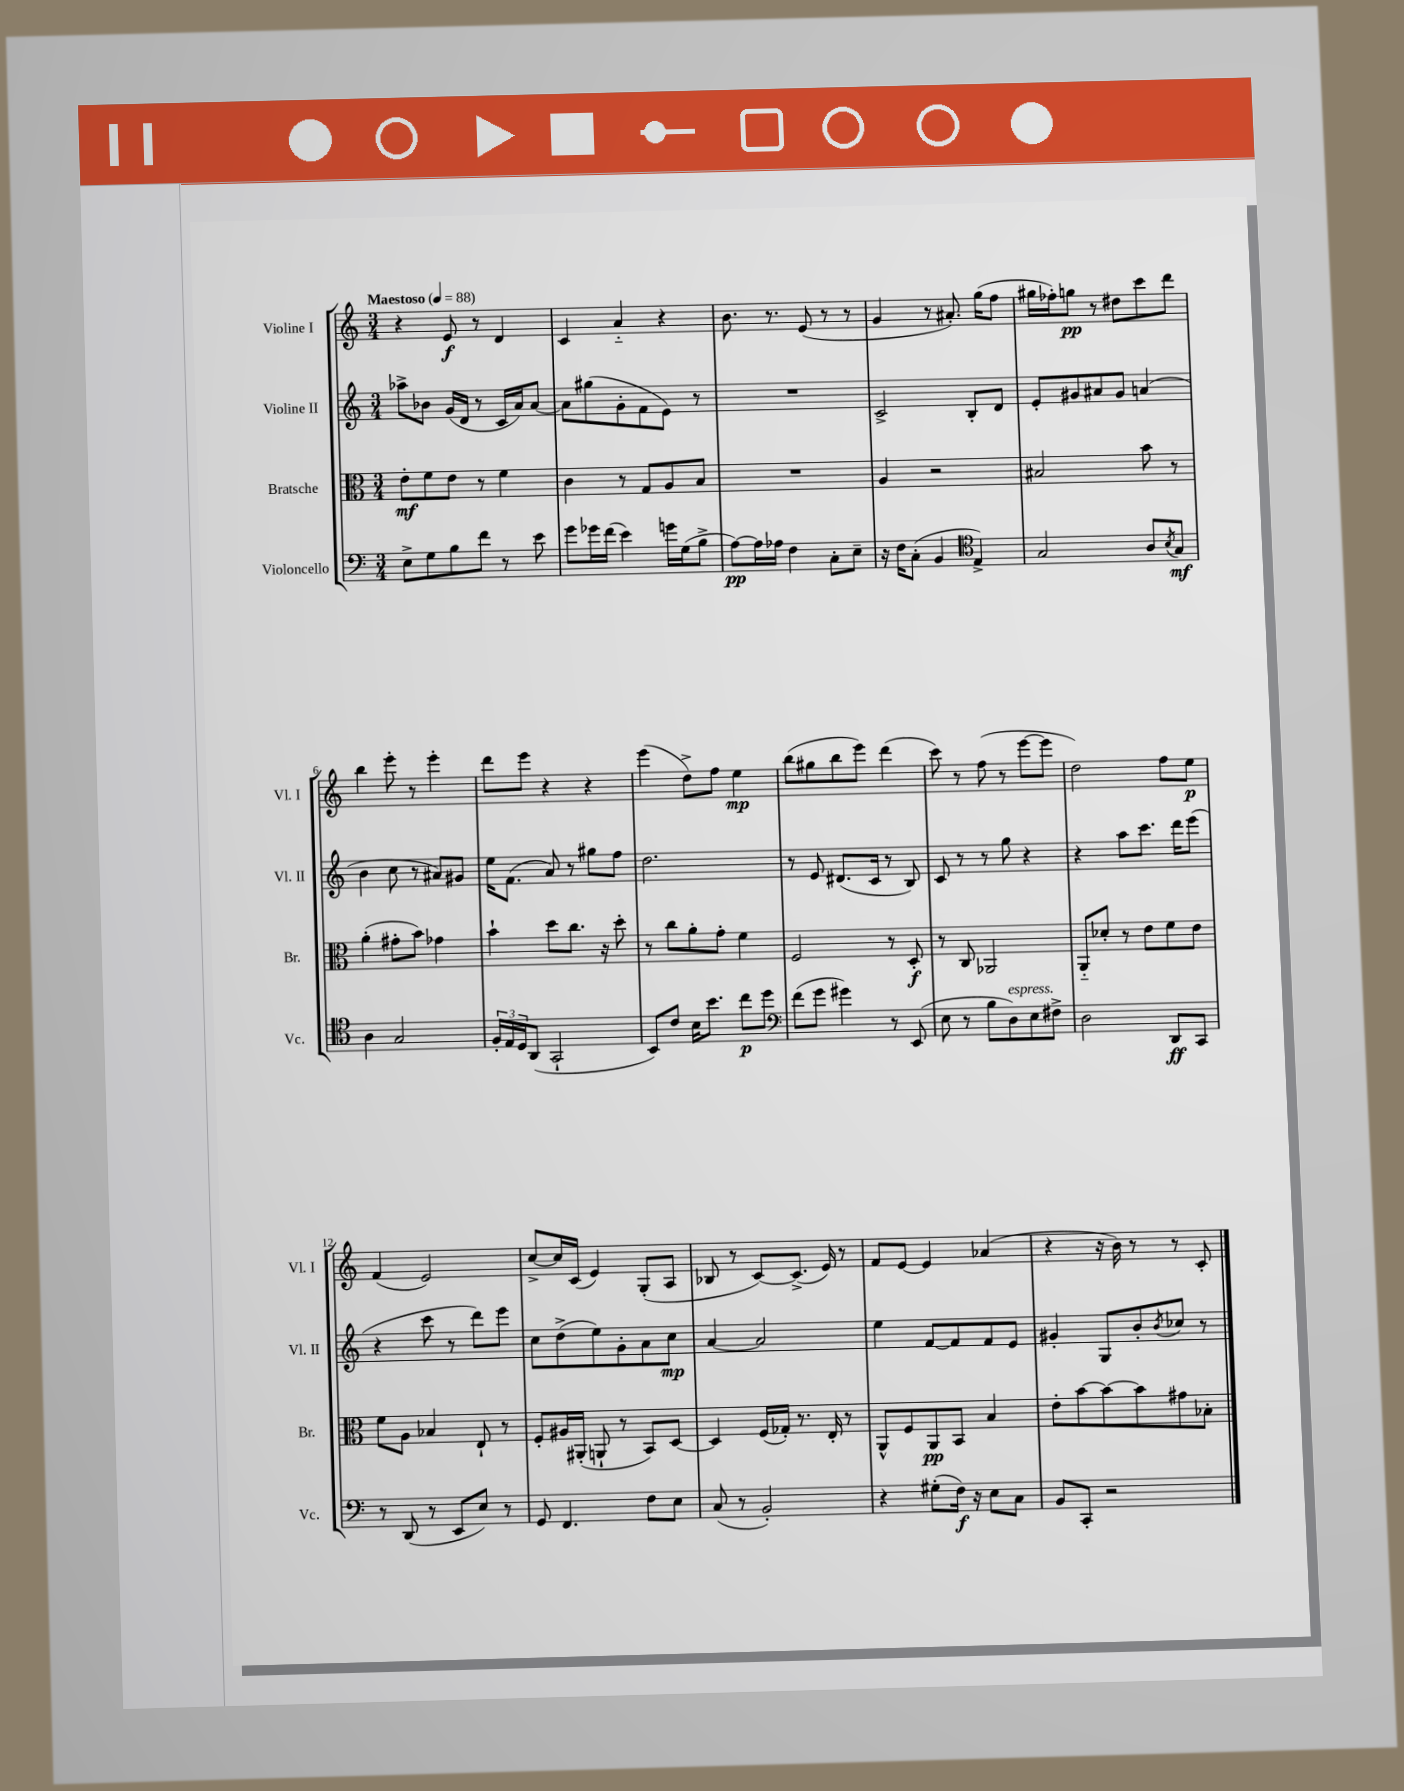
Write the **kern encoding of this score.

**kern	**kern	**kern	**kern
*staff4	*staff3	*staff2	*staff1
*clefF4	*clefC3	*clefG2	*clefG2
*k[]	*k[]	*k[]	*k[]
*M3/4	*M3/4	*M3/4	*M3/4
*MM88	*MM88	*MM88	*MM88
8E^	8e'	8aa-^	4r
8G	8f	8b-	.
8B	8e	(16g	8e
.	.	16d	.
8f	8r	8r	8r
8r	4f	16c	4d
.	.	16a)	.
8e	.	[8a	.
=	=	=	=
8g	4c	8a]	4c
16g-	.	(8gg#	.
(16f	.	.	.
4e)	8r	8g'	4a'~
.	8G	8f	.
16g	8A	8e)	4r
(16G	.	.	.
8B^	8B	8r	.
=	=	=	=
[8A)	2.r	2.r	8.b
16A]	.	.	.
16A-	.	.	8.r
4F	.	.	.
.	.	.	(8e
8C'	.	.	8r
8E~	.	.	8r
=	=	=	=
16r	4A	2c^	4g
16F	.	.	.
(8C'	.	.	.
4BB	2r	.	8r
.	.	.	8.a#')
*clefC4	*	*	*
4E^)	.	8B'	.
.	.	.	(16gg
.	.	8d	8ff
=	=	=	=
2G	2B#	8e'	16gg#
.	.	.	16ff-')
.	.	8g#	8gg
.	.	8a#	8r
.	.	8g#	8dd#
8A	8b	(4a	8ccc
8qB	.	.	.
8G	8r	.	8ddd
=	=	=	=
4A	(4a'	4b	4bb
2G	8g#'	8cc	8eee'
.	8b)	8r	8r
.	4g-	8a#)	4eee'
.	.	8g#	.
=	=	=	=
24F'	4b`	16ee	8ddd
24E	.	.	.
.	.	(8.f	.
24D	.	.	.
(8AA	.	.	8eee
2GG`	8dd	8a)	4r
.	8.cc	8r	.
.	.	8gg#	4r
.	16r	.	.
.	8dd'	8ff	.
=	=	=	=
8BB)	8r	2.dd	(4eee
8c	8cc	.	.
16B	8a'	.	8dd^)
8.b	.	.	.
.	8g'	.	8ff
8cc	4f	.	4ee
8dd	.	.	.
=	=	=	=
*clefF4	*	*	*
(8f	2F	8r	(8bb
8g	.	8e	8gg#
4g#)	.	(8.d#	8bb
.	.	.	8eee)
.	.	16c	.
8r	8r	8r	(4ddd
(8EE	8D'	8B)	.
=	=	=	=
8E	8r	8c	8ccc)
8r	8C	8r	8r
8B	2AA-	8r	(8ff
8D)	.	8gg	8r
8E	.	4r	[8eee
8F#^	.	.	8eee]
=	=	=	=
2D	8AA'~	4r	2dd)
.	8d-'	.	.
.	8r	8aa	.
.	8e	8.ccc	.
8DD	8f	.	8ff
.	.	16ddd	.
8CC	8e	(8eee	8ee
=	=	=	=
8r	8f	4r	(4f
(8DD	8A	.	.
8r	4B-	8ccc	2e)
8EE	.	8r	.
8E)	8E`	8ddd)	.
8r	8r	8eee	.
=	=	=	=
8GG	8F'	8cc	[8cc^
4.FF	16A#	(8dd^	16cc]
.	(16AA#'	.	(16c
.	8AA`	8ee)	4e)
.	8r	8g'	.
8F	8BB)	8a	(8G'
8E	[8D	8cc	8A
=	=	=	=
(8C	4D]	[4a	8B-
8r	.	.	8r
2BB')	(16F	2a]	[8c)
.	16G-')	.	.
.	8.r	.	(8.c^]
.	16E'	.	16e)
.	8r	.	8r
=	=	=	=
4r	8AA^^	4ee	8f
.	8F	.	[8e
(8G#'	8AA	[8f	4e]
16F)	8BB	8f]	.
16r	.	.	.
8E	4B	8f	(4a-
8C	.	8e	.
=	=	=	=
8BB	8e'	4g#'	4r
8CC'	[8b	.	.
2r	8b_	8G	16r
.	.	.	16b)
.	8b]	8b'	8r
.	.	8qb	.
.	8g#	8cc-	8r
.	8B-'	8r	8c'
==	==	==	==
*-	*-	*-	*-
